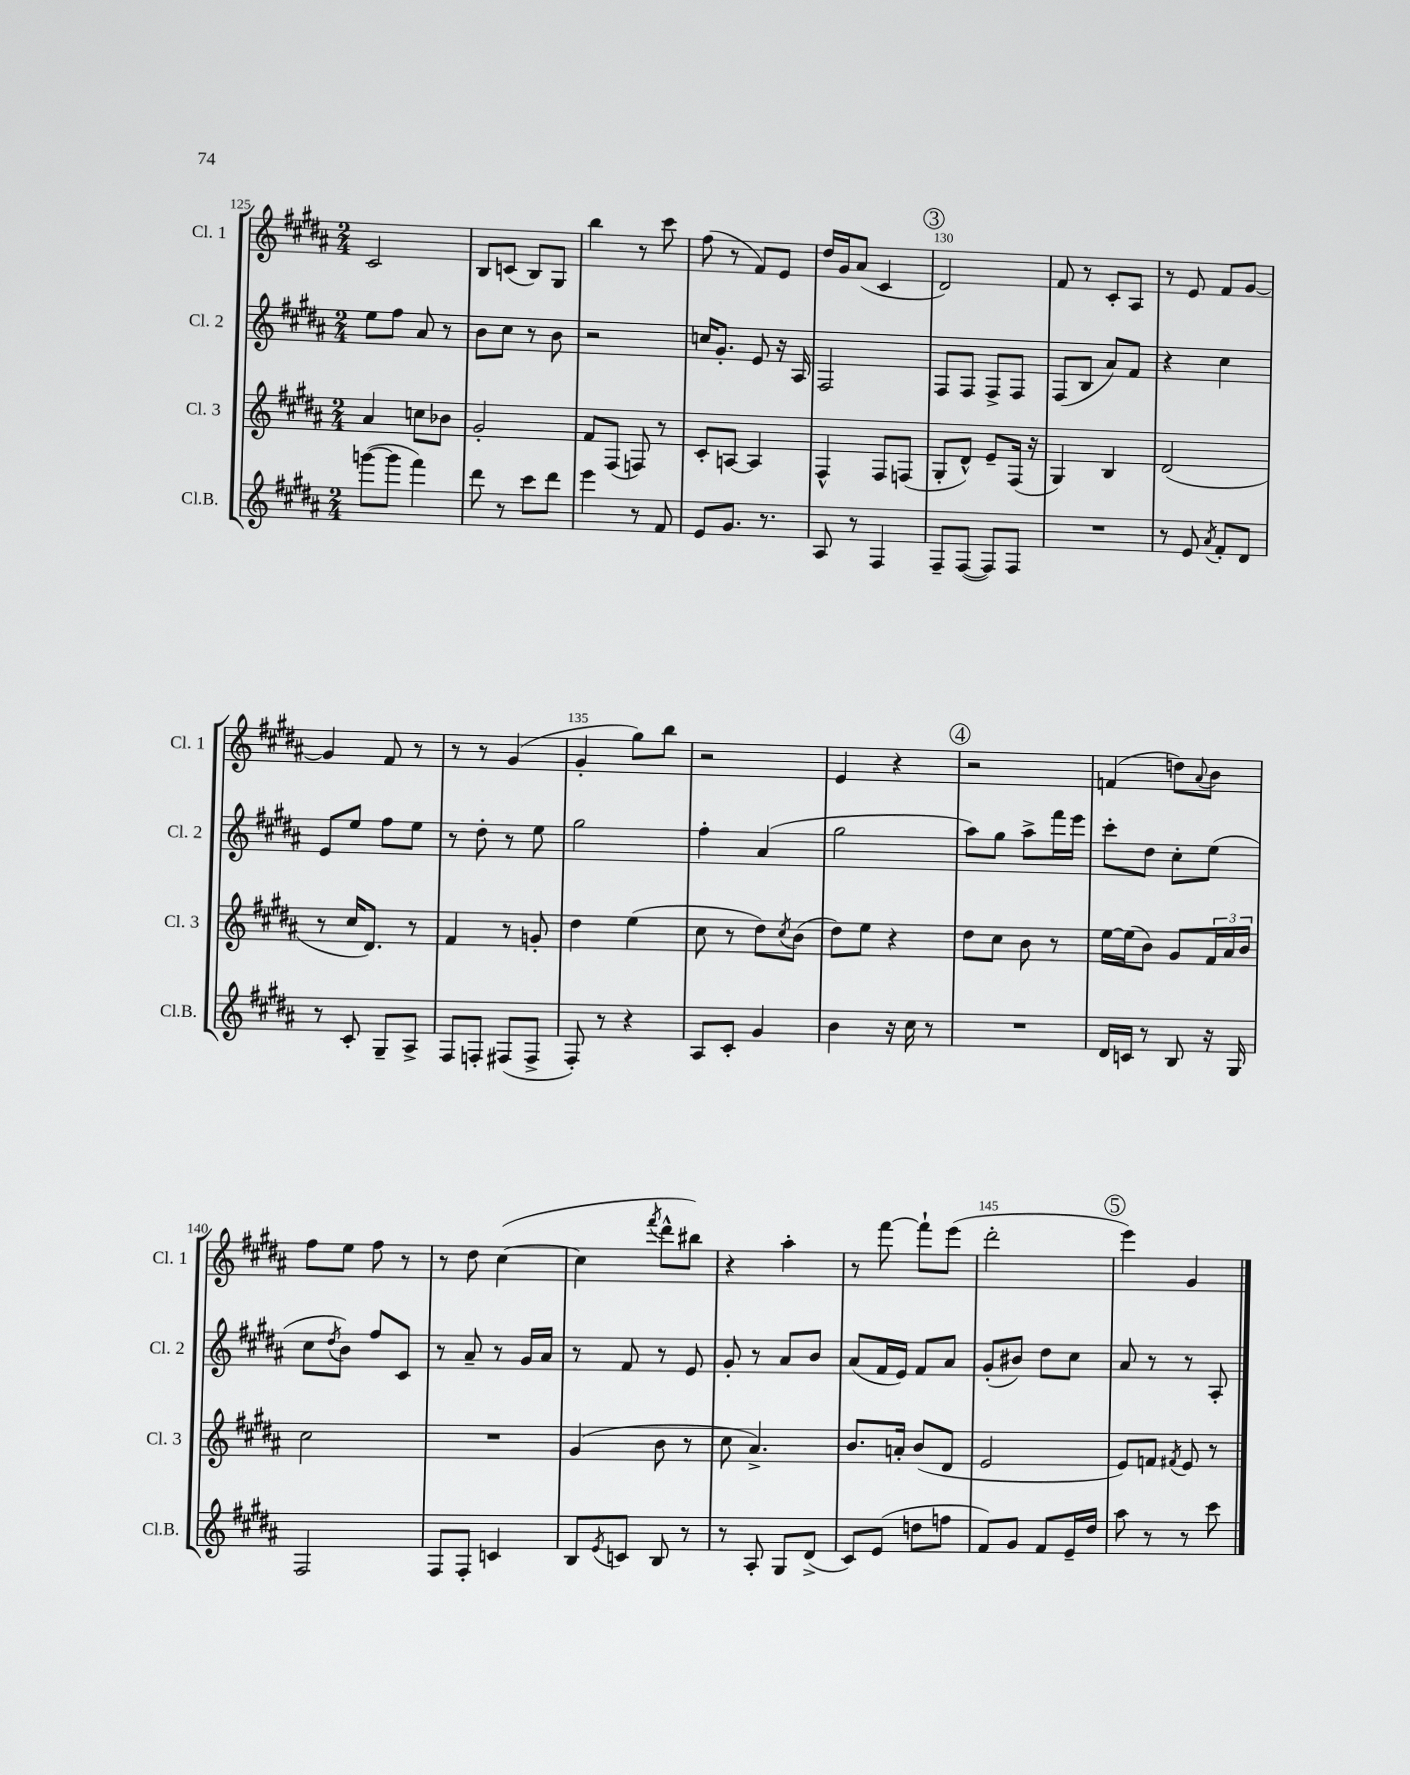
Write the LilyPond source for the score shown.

<<
\new StaffGroup <<
\new Staff = "s0" \with { instrumentName = "Cl. 1" shortInstrumentName = "Cl. 1" } {
    \clef treble \key b \major \numericTimeSignature \time 2/4
    cis'2 |
    b8 c'8( b8) gis8 |
    b''4 r8 cis'''8 |
    fis''8( r8 fis'8) e'8 |
    dis''16 gis'16 ais'8( cis'4 |
    \mark \markup { \circle "3" } dis'2) |
    fis'8 r8 cis'8-. ais8 |
    r8 e'8 fis'8 gis'8~ |
    gis'4 fis'8 r8 |
    r8 r8 gis'4( |
    gis'4-. gis''8) b''8 |
    r2 |
    e'4 r4 |
    \mark \markup { \circle "4" } r2 |
    f'4( d''8) \appoggiatura { ais'8 } b'8 |
    fis''8 e''8 fis''8 r8 |
    r8 dis''8 cis''4~( |
    cis''4 \acciaccatura { fis'''8 } dis'''8-^ bis''8) |
    r4 ais''4-. |
    r8 fis'''8~ fis'''8-! e'''8( |
    dis'''2-. |
    \mark \markup { \circle "5" } e'''4) gis'4 \bar "|." |
}
\new Staff = "s1" \with { instrumentName = "Cl. 2" shortInstrumentName = "Cl. 2" } {
    \clef treble \key b \major \numericTimeSignature \time 2/4
    e''8 fis''8 ais'8 r8 |
    b'8 cis''8 r8 b'8 |
    r2 |
    c''16 gis'8.-. e'8 r16 ais16 |
    fis2 |
    \mark \markup { \circle "3" } fis8 fis8 fis8-> fis8 |
    fis8( b8 ais'8) fis'8 |
    r4 cis''4 |
    e'8 e''8 fis''8 e''8 |
    r8 dis''8-. r8 e''8 |
    gis''2 |
    fis''4-. ais'4( |
    gis''2 |
    \mark \markup { \circle "4" } ais''8) gis''8 ais''8-> fis'''16 e'''16 |
    cis'''8-. dis''8 cis''8-. e''8( |
    cis''8 \acciaccatura { dis''8 } b'8) fis''8 cis'8 |
    r8 ais'8-- r8 gis'16 ais'16 |
    r8 fis'8 r8 e'8 |
    gis'8-. r8 ais'8 b'8 |
    ais'8( fis'16 e'16) fis'8 ais'8 |
    gis'8-.( bis'8) dis''8 cis''8 |
    \mark \markup { \circle "5" } ais'8 r8 r8 ais8-. \bar "|." |
}
\new Staff = "s2" \with { instrumentName = "Cl. 3" shortInstrumentName = "Cl. 3" } {
    \clef treble \key b \major \numericTimeSignature \time 2/4
    ais'4 c''8 bes'8 |
    gis'2-. |
    fis'8 fis8( f8) r8 |
    cis'8-. a8~ a4 |
    fis4-^ fis8 f8( |
    \mark \markup { \circle "3" } gis8-. dis'8-^) e'8-- fis16( r16 |
    gis4) b4 |
    dis'2( |
    r8 cis''16 dis'8.) r8 |
    fis'4 r8 g'8-. |
    dis''4 e''4( |
    cis''8 r8 dis''8) \acciaccatura { cis''8 } b'8( |
    dis''8) e''8 r4 |
    \mark \markup { \circle "4" } dis''8 cis''8 b'8 r8 |
    e''16~ e''16( b'8) gis'8 \tuplet 3/2 { fis'16 ais'16 b'16 } |
    cis''2 |
    R2 |
    gis'4( b'8 r8 |
    cis''8 ais'4.->) |
    b'8. a'16-. b'8( dis'8 |
    e'2 |
    \mark \markup { \circle "5" } e'8) f'8 \acciaccatura { fis'8 } e'8 r8 \bar "|." |
}
\new Staff = "s3" \with { instrumentName = "Cl.B." shortInstrumentName = "Cl.B." } {
    \clef treble \key b \major \numericTimeSignature \time 2/4
    g'''8~( g'''8 fis'''4) |
    dis'''8 r8 cis'''8 dis'''8 |
    e'''4 r8 fis'8 |
    e'8 gis'8. r8. |
    ais8 r8 fis4 |
    \mark \markup { \circle "3" } fis8-- fis8~( fis8) fis8 |
    R2 |
    r8 e'8 \acciaccatura { ais'8 } fis'8-. dis'8 |
    r8 cis'8-. gis8-- ais8-> |
    fis8 f8-. fis8( fis8-> |
    fis8-.) r8 r4 |
    ais8 cis'8-. gis'4 |
    b'4 r16 cis''16 r8 |
    \mark \markup { \circle "4" } R2 |
    dis'16 c'16 r8 b8 r16 gis16 |
    fis2 |
    fis8 fis8-. c'4 |
    b8 \acciaccatura { e'8 } c'8 b8 r8 |
    r8 ais8-. gis8 dis'8->( |
    cis'8) e'8( d''8 f''8 |
    fis'8) gis'8 fis'8 e'16-- dis''16 |
    \mark \markup { \circle "5" } ais''8 r8 r8 cis'''8 \bar "|." |
}
>>
>>
\layout { \context { \Score currentBarNumber = #125 \override BarNumber.break-visibility = ##(#f #t #t) barNumberVisibility = #(every-nth-bar-number-visible 5) } }
